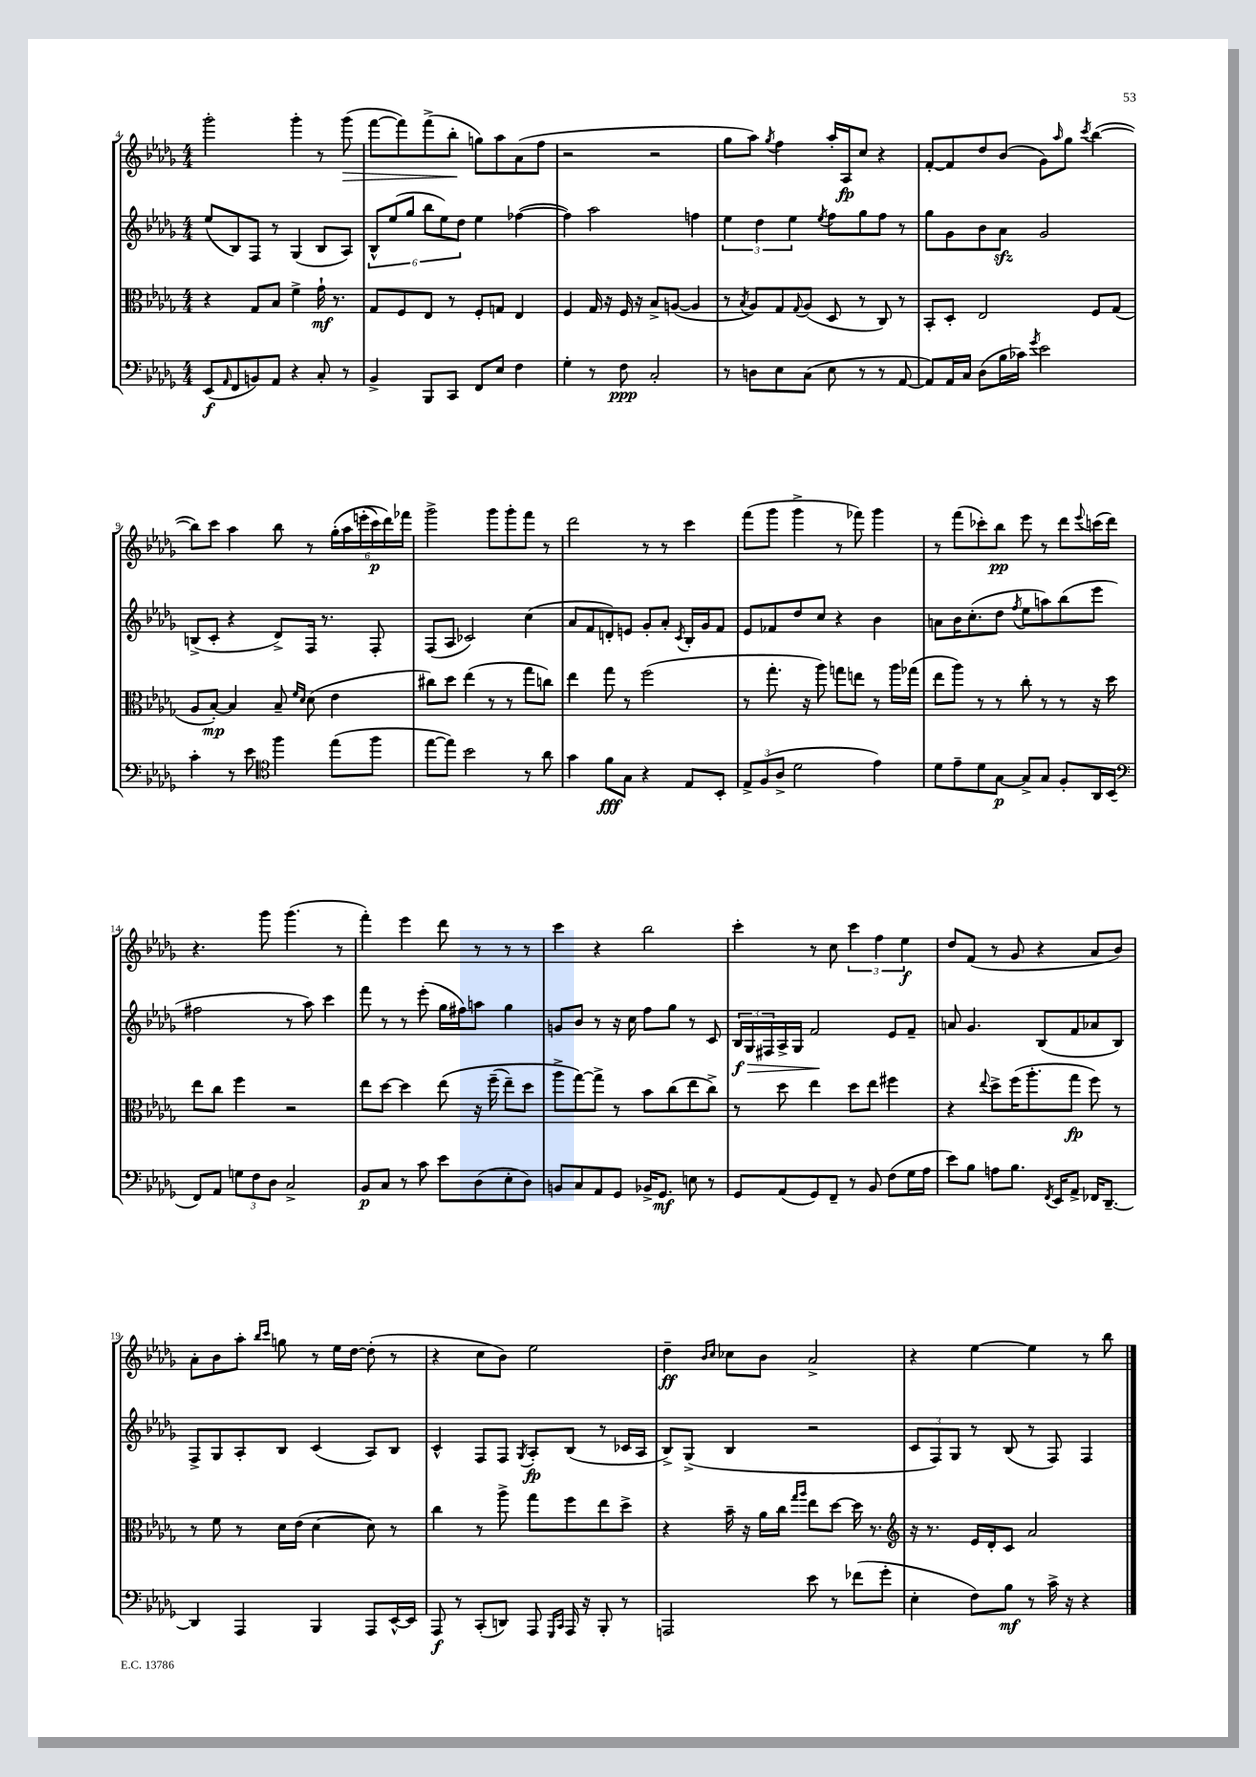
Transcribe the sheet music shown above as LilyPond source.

<<
\new StaffGroup <<
\new Staff = "s0" {
    \clef treble \key des \major \numericTimeSignature \time 4/4
    ges'''2-. ges'''4-. r8 ges'''8\>( |
    f'''8~ f'''8) f'''8->( bes''8-.\! g''8) aes''8 aes'8( f''8 |
    r2 r2 |
    ges''8 aes''8) \acciaccatura { ges''8 } f''4 aes''16-. aes16\fp c''8 r4 |
    f'8~-. f'8 des''8 bes'8( ges'8) \grace { aes''16 } ges''8 \acciaccatura { c'''8 } bes''4~( |
    bes''8) c'''8 aes''4 bes''8 r8 \tuplet 6/4 { ges''16-.\( aes''16 e'''16-.( c'''16\p) des'''16\) fes'''16 } |
    ges'''2-> ges'''8 ges'''8-. f'''8 r8 |
    des'''2 r8 r8 c'''4 |
    f'''8( ges'''8 ges'''4-> r8 fes'''8) ges'''4 |
    r8 f'''8( ces'''8-.) bes''8\pp ees'''8 r8 des'''8 \appoggiatura { ees'''8 } c'''16( des'''16) |
    r4. ges'''8 ges'''4.( r8 |
    f'''4-.) ees'''4 des'''8 r8 r8 r8 |
    c'''4 r4 bes''2 |
    c'''4-. r8 c''8 \tuplet 3/2 { c'''4 f''4 ees''4\f } |
    des''8 f'8( r8 ges'8 r4 aes'8 bes'8) |
    aes'8-. bes'8 aes''8-. \grace { bes''16 c'''16 } g''8 r8 ees''16 des''16~ des''8-.( r8 |
    r4 c''8 bes'8) ees''2 |
    des''4--\ff \grace { bes'16 c''16 } ces''8 bes'8 aes'2-> |
    r4 ees''4~ ees''4 r8 bes''8 \bar "|." |
}
\new Staff = "s1" {
    \clef treble \key des \major \numericTimeSignature \time 4/4
    ees''8( bes8) f8 r8 ges4( bes8 aes8) |
    \tuplet 6/4 { bes8-^ ees''8( ges''8 bes''8 ees''8) des''8 } ees''4 fes''4~( |
    fes''4) aes''2 f''4 |
    \tuplet 3/2 { ees''4 des''4 ees''4 } \acciaccatura { ees''8 } f''8 ges''8 f''8 r8 |
    ges''8 ges'8 bes'8 aes'8\sfz ges'2 |
    b8->( c'8-. r4 des'8->) f16 r8. f8-. |
    f8( aes8 ces'2) c''4( |
    aes'8 f'8 d'8-.) e'8 ges'8-. aes'8-. \acciaccatura { c'8 } bes16-. ges'16 f'8 |
    ees'8 fes'8 des''8 c''8 r4 bes'4 |
    a'8 bes'16 c''8.-.( des''8 \acciaccatura { f''8 } ees''8 a''8) bes''8( ees'''8 |
    fis''2 r8 aes''8) c'''4 |
    f'''8 r8 r8 ees'''8-.( ges''16 fis''16) a''8 ges''4 |
    g'8 bes'8 r8 r16 c''16 f''8 ges''8 r8 c'8 |
    \tuplet 3/2 { bes16\f\> ges16 fis16 } aes16-> ges16 f'2\! ees'8 f'8-- |
    a'8 ges'4. bes8( f'8 aes'8 bes8) |
    f8-> ges8 aes8-. bes8 c'4( aes8) bes8 |
    c'4-^ f8 f8 \acciaccatura { ges8 } aes8-.\fp bes8( r8 ces'16 aes16 |
    bes8->) ges8->( bes4 r2 |
    \tuplet 3/2 { c'8 f8) ges8 } r8 bes8( r8 f8) f4 \bar "|." |
}
\new Staff = "s2" {
    \clef alto \key des \major \numericTimeSignature \time 4/4
    r4 ges8 bes8 f'4-> ges'16-!\mf r8. |
    ges8 f8 ees8 r8 f8-. g8 ees4 |
    f4 ges16 r16 f16 r16 bes8-> a8~( a4 |
    r8 \acciaccatura { bes8 } aes8) ges8 \appoggiatura { ges8 } aes8( des8 r8 c8) r8 |
    bes,8-. des8-. ees2 f8 ges8( |
    aes8 bes8~-.\mp) bes4 bes8-- \grace { f'16 des'16 } des'8( ees'4 |
    cis''8) des''8 ees''4( r8 r8 ges''8 c''8) |
    ees''4 ges''8 r8 f''2( |
    r8 ges''8.-. r16 aes''8) g''8 e''8 r8 aes''16 ges''16( |
    ees''8 aes''8) r8 r8 c''8-. r8 r8 r16 des''16 |
    ees''8 c''8 f''4 r2 |
    ees''8 des''8~ des''4 ees''8\( r16 f''16--( ees''8--) des''8 |
    aes''8-> ges''8~\) ges''8-> r8 bes'8 c''8( ees''8 c''8->) |
    r8 des''8 ees''4 des''8 ees''8 fis''4 |
    r4 \appoggiatura { ees''8 } des''8-> f''16( aes''8.-. ges''8\fp f''8) r8 |
    r8 f'8 r8 des'16 ees'16( des'4~ des'8) r8 |
    c''4 r8 aes''8-> ges''8 f''8 ees''8 des''8-> |
    r4 bes'16-- r16 aes'16 c''16 \grace { ges''16 aes''16 } ees''8 des''8~ des''16 r8. |
    \clef treble r16 r8. ees'16 des'16-. c'8 aes'2 \bar "|." |
}
\new Staff = "s3" {
    \clef bass \key des \major \numericTimeSignature \time 4/4
    ees,8\f( \grace { aes,16 } f,8 b,8) aes,8 r4 c8-. r8 |
    bes,4-> bes,,8 c,8 f,8 ees8 f4 |
    ges4-. r8 f8\ppp c2-. |
    r8 d8 ees8 c8( ees8 r8 r8 aes,8~ |
    aes,8) aes,16 c16 des8( bes16 ces'16) \acciaccatura { ges'8 } ees'2 |
    c'4-. r8 ees'8 \clef tenor f''4 ees''8( f''8 |
    ees''8~ ees''8) bes'2 r8 aes'8 |
    ges'4 f'8\fff ges8 r4 ees8 bes,8-. |
    \tuplet 3/2 { ees8-> f8( aes8-> } des'2 ees'4) |
    des'8 ees'8-- des'8 ges8~\p ges8-> ges8 f8-. aes,16 bes,16( |
    \clef bass f,8) aes,8 \tuplet 3/2 { g8 f8 des8 } c2-> |
    bes,8\p c8 r8 c'8 ees'8 des8( ees8-. des8) |
    b,8 c8 aes,8 ges,8 bes,16-> ges,8.\mf e8 r8 |
    ges,8 aes,8( ges,8) f,8-- r8 bes,8 f8( ges16 aes16 |
    ees'8) bes8 a8 bes8. \acciaccatura { f,8 } ees,16 aes,8-> fes,16 des,8.~-- |
    des,4 aes,,4 bes,,4 aes,,8 ees,16~-^ ees,16 |
    aes,,8\f r8 c,8-.( d,8) aes,,8 \grace { ges,,16 c,16 } aes,,16 r16 bes,,8-. r8 |
    a,,2 ees'8 r8 fes'8( ges'8-. |
    ees4-. f8) bes8\mf r8 c'16-> r16 r4 \bar "|." |
}
>>
>>
\layout { \context { \Score currentBarNumber = #4 } }
